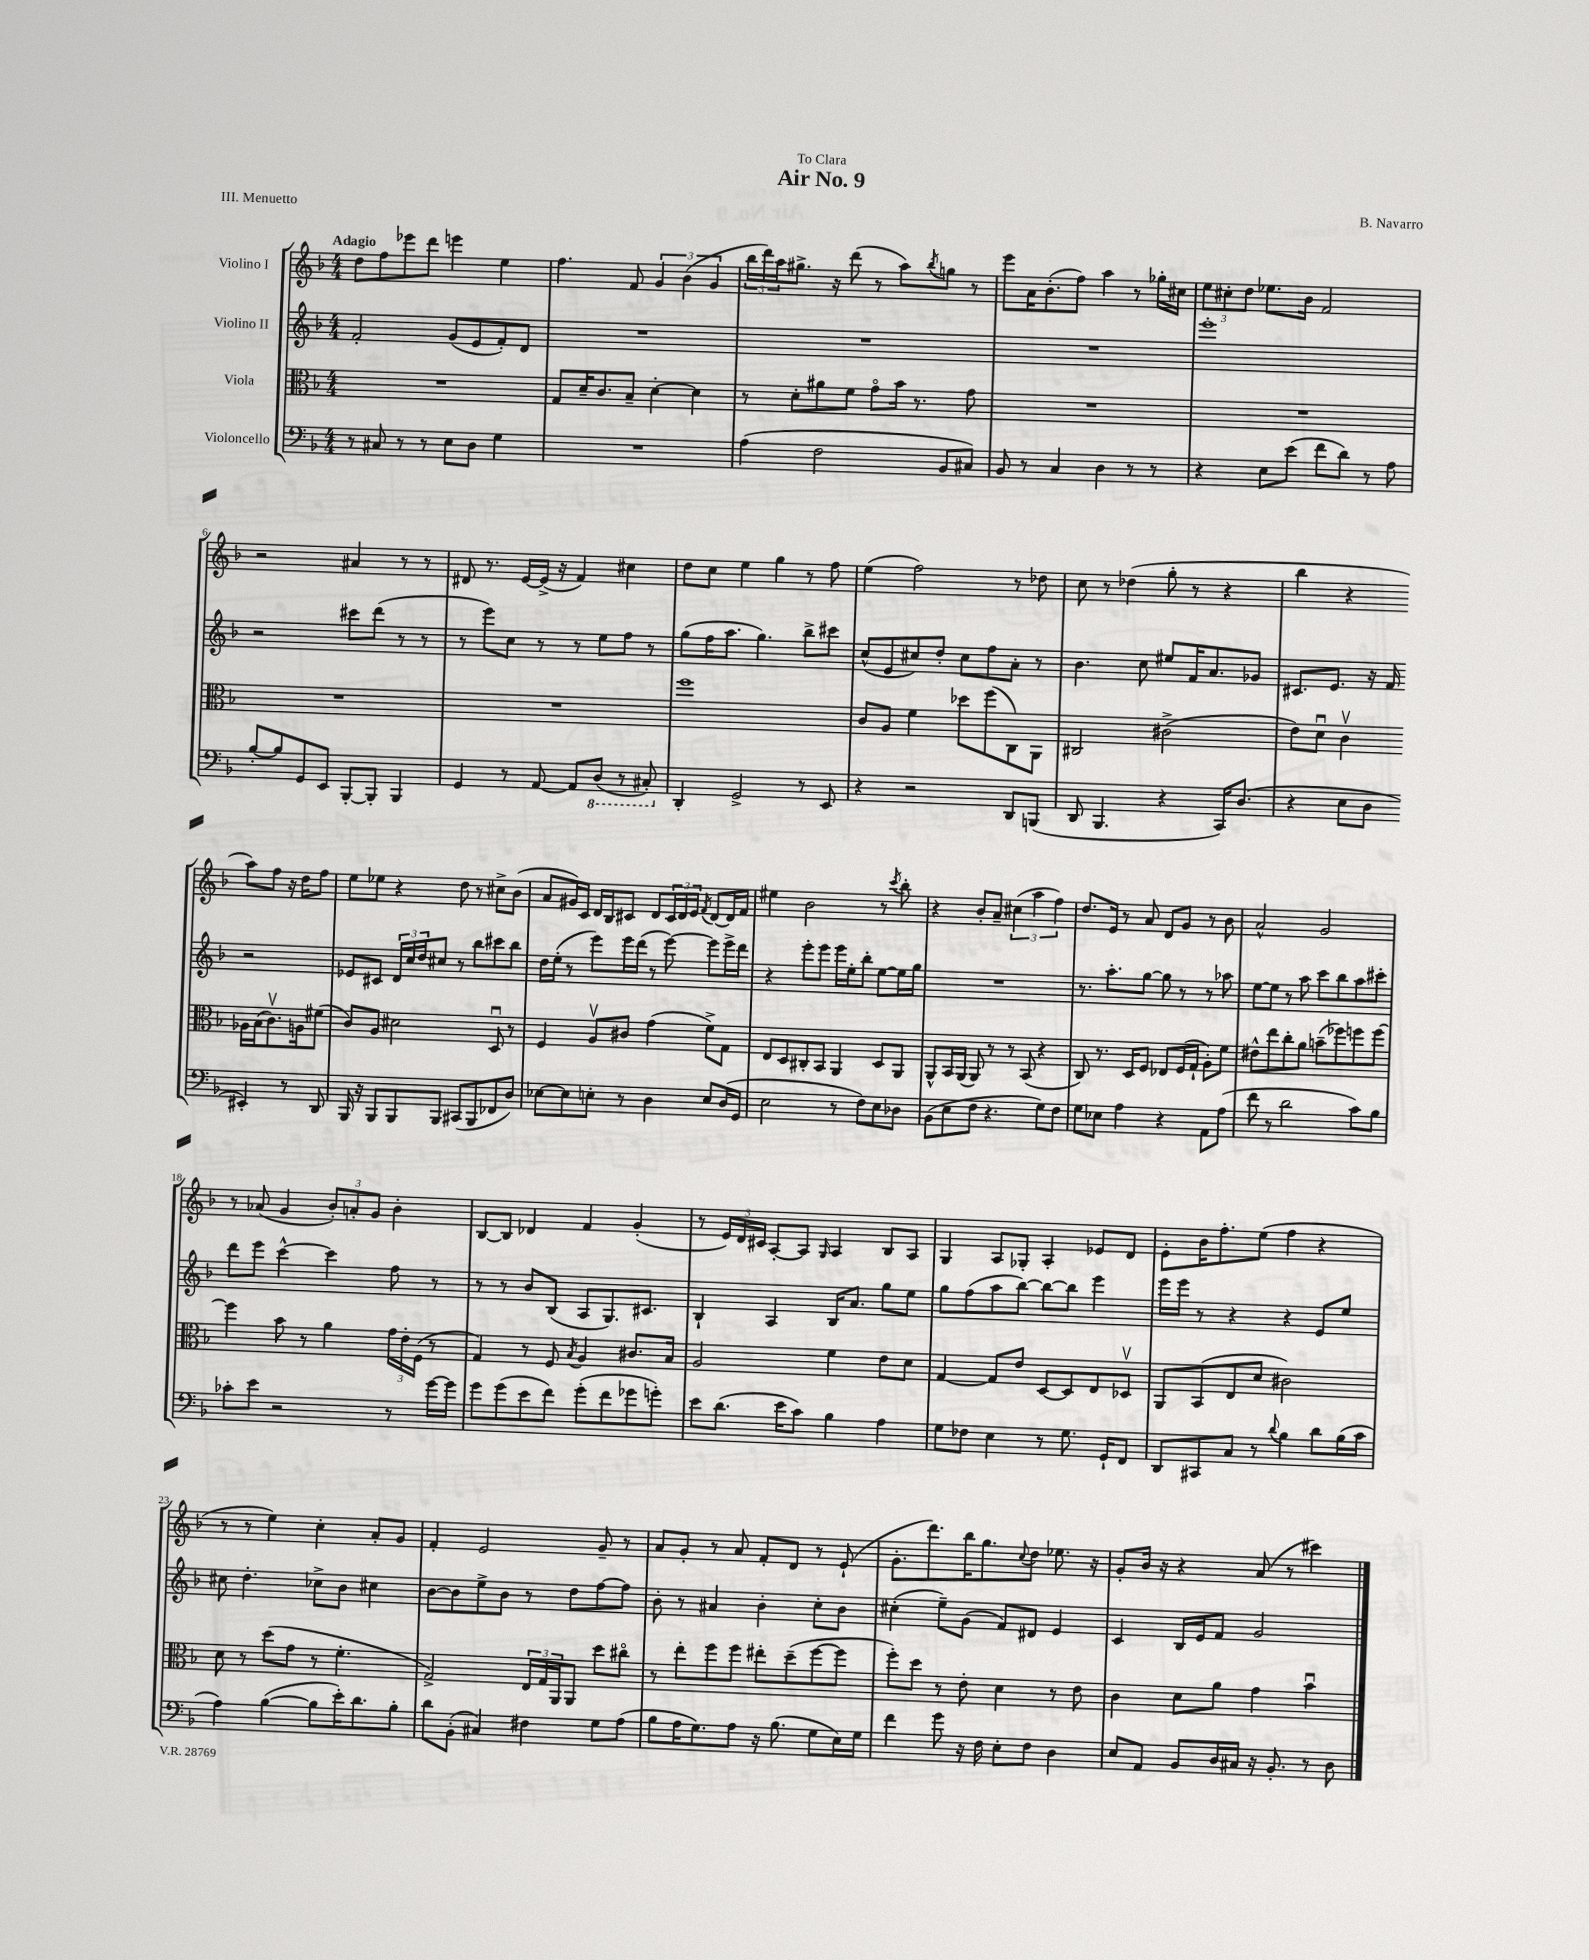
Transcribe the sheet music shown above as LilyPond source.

\header { title = "Air No. 9" composer = "B. Navarro" dedication = "To Clara" piece = "III. Menuetto" }
<<
\new StaffGroup <<
\new Staff = "s0" \with { instrumentName = "Violino I" } {
    \clef treble \key f \major \numericTimeSignature \time 4/4 \tempo "Adagio"
    d''8 f''8 ees'''8 d'''8 e'''4 e''4 |
    f''4. f'8 \tuplet 3/2 { g'4 bes'4( g'4 } |
    \tuplet 3/2 { bes''16 d'''16) a''16 } gis''8.-> r16 d'''8( r8 a''8) \acciaccatura { bes''8 } g''8 r8 |
    e'''8 a'16 bes'8.-.( f''8) a''4 r8 ges''16-. cis''16 |
    \tuplet 3/2 { e''8 cis''8-. d''8 } ees''8. bes'16 f'2 |
    r2 ais'4 r8 r8 |
    dis'8 r8. e'16~ e'16->( r16 f'4) cis''4 |
    d''8 c''8 e''4 g''4 r8 f''8 |
    e''4( f''2) r8 des''8 |
    c''8 r8 des''4( g''8-. r8 r4 |
    bes''4 r4 a''8) f''8 r16 d''16 f''8 |
    e''8 ees''8 r4 d''8 r8 cis''8-> bes'8( |
    a'8 gis'16) c'16 d'16 bes16 cis'8 d'8 \tuplet 3/2 { cis'16 d'16 e'16 } \acciaccatura { f'8 } d'8~ d'16 f'16 |
    eis''4 bes'2 r8 \acciaccatura { c'''8 } bes''8-. |
    r4 bes'8-. a'8-- \tuplet 3/2 { cis''4( a''4 f''4) } |
    d''8. e'16 r8 a'8 d'8 g'8 r8 bes'8 |
    a'2-^ g'2 |
    r8 aes'8( g'4 \tuplet 3/2 { bes'8-.) a'8-. g'8 } bes'4-. |
    bes8~ bes8 des'4 f'4 g'4-.( |
    r8 \tuplet 3/2 { e'16) d'16 cis'16 } a8~-. a8 \grace { g16 } a4 bes8 a8 |
    g4 a8 ges8-. a4-. ees'8 d'8 |
    e'8-. bes'16 f''8.-. e''8( f''4 r4 |
    r8 r8 e''4) c''4-. a'8-. g'8 |
    f'4-. e'2 g'8-- r8 |
    a'8 g'8-. r8 a'8 f'8-. d'8 r8 e'8-!( |
    g'8.-. d'''8.) bes''16 g''8. \appoggiatura { c''8 } d''8 ees''8. r16 |
    g'8-. bes'16 r16 r4 a'8( r8 cis'''4) \bar "|." |
}
\new Staff = "s1" \with { instrumentName = "Violino II" } {
    \clef treble \key f \major \numericTimeSignature \time 4/4
    f'2-. g'8( e'8 f'8-.) d'8 |
    R1 |
    R1 |
    R1 |
    e'''1-. |
    r2 cis'''8 d'''8( r8 r8 |
    r8 e'''8) c''8 r8 r8 e''8 f''8 r8 |
    g''8( f''16 a''8. g''4.) bes''8-> cis'''8 |
    c''8-^( e'8 cis''8) d''8-. cis''8 f''8 a'8-. r8 |
    bes'4. c''8 eis''8 f'16 a'8. ges'8 |
    cis'8. e'8. r16 f'16 r2 |
    ees'8 cis'8 \tuplet 3/2 { d'16 c''16 d''16 } cis''8 r8 bes''8 cis'''8 bes''8 |
    d''16 e''16-.( r8 e'''8) e'''16 d'''16( r8 e'''8~) e'''8 e'''16-> d'''16 |
    r4 e'''8-. e'''8 e'''16 e''16-. bes''8-. e''8~ e''16 g''16 |
    R1 |
    r8. a''8.-. g''8~ g''8 r8 r8 aes''8 |
    e''8~ e''8 r8 a''8 c'''8 bes''8 a''8 cis'''8-. |
    d'''8 e'''8 c'''4~-^ c'''4 f''8 r8 |
    r8 r8 bes'8 bes8( a8 g8.) cis'8. |
    bes4-! a4 bes16 a'8. g''8 e''8 |
    g''8 f''8( a''8 bes''8~) bes''8~ bes''8 e'''4 |
    e'''16 e'''16 r8 r4 r4 e'8 e''8 |
    cis''8 d''4.-. ces''8-> bes'8 cis''4 |
    bes'8~ bes'8 e''8-> bes'8 r8 d''8 f''8~ f''8 |
    bes'8-. r8 ais'4 bes'4-. c''8-. bes'8 |
    cis''4-.( e''8--) g'8( f'8) dis'8 e'4 |
    c'4 bes16 e'16 f'8 g'2 \bar "|." |
}
\new Staff = "s2" \with { instrumentName = "Viola" } {
    \clef alto \key f \major \numericTimeSignature \time 4/4
    R1 |
    g8 d'16-- c'8. bes8-- d'4~-. d'4 |
    r8 d'8-. ais'8 f'8 g'8\flageolet bes'16 r8. g'8 |
    R1 |
    R1 |
    R1 |
    R1 |
    f''1 |
    c'8 a8 f'4 des''8 f''8( c8) a,8 |
    cis2 cis'2->( |
    e'8) d'8\downbow c'4\upbow aes16 bes16( c'8.\upbow) a16 fis'8( |
    c'8) a8 dis'2 d8\downbow r8 |
    f4 a8\upbow cis'8 g'4( f'8->) g8 |
    e8 d8 cis8-. bes,8 a,4 d8 a,8 |
    a,8-^ bes,16 a,16( a,8) r8 r8 bes,8( r4 |
    c8) r8. d16 f8 ees8 f16( g16-! a8-.) f'8 |
    eis'8-^ e''8 c''8-. a'8 b'8--( fes''8) f''8 f''8~ |
    f''4 bes'8 r8 a'4 \tuplet 3/2 { g'16 e'16-. f16( } r8 |
    g4) r8 f8 \acciaccatura { bes8 } a4 cis'8. bes16 |
    a2 f'4 e'8 d'8 |
    g4~ g8 e'8 d8~ d8 e8 des8\upbow |
    a,8 bes,8( e8 d'8 cis'2) |
    d'8 r8 d''8( g'8 r8 f'4.-. |
    g2->) \tuplet 3/2 { e16 g16 a,16 } a,8 d''8 cis''8\flageolet |
    r8 e''8-. f''8 f''8 eis''8-. d''8--( f''8~ f''8 |
    f''8-.) d''8 r8 e'8-. d'4 r8 e'8 |
    c'4 d'8 a'8 g'4 bes'4\downbow \bar "|." |
}
\new Staff = "s3" \with { instrumentName = "Violoncello" } {
    \clef bass \key f \major \numericTimeSignature \time 4/4
    r8 cis8 r8 r8 e8 d8 g4 |
    R1 |
    a4( f2 bes,8 cis8) |
    bes,8 r8 c4 d4 r8 r8 |
    r4 e8 e'8( f'8 d'8) r8 a8 |
    bes8~-. bes8 g,8 e,8 bes,,8~-. bes,,8-. bes,,4 |
    g,4 r8 a,8~ a,8 \ottava #-1 d,8( r8 cis,8-.) \ottava #0 |
    d,4-. g,2-> r8 e,8 |
    r4 r2 d,8 b,,8( |
    d,8 bes,,4. r4 c,16) d8.( |
    r4 e8 d8 eis,4-.) r8 d,8 |
    bes,,16 r16 bes,,8 bes,,8 bes,,8 cis,8( bes,,8 fes,8 d8) |
    ees8~ ees8 e8-. r8 d4 e8 d16( g,16 |
    e2 r8 f8) e8 des8 |
    bes,8( e8 f8 r4. g8) f8 |
    g8 ees8 a4 r4 a,8 a8( |
    f'8 r8 d'2 c'8) bes8 |
    ces'8-. e'8 r2 r8 g'16~ g'16 |
    g'8 g'8( e'8 f'8) g'8-.( f'8 ges'8 g'8-.) |
    e'8 d'8.( e'16 c'8) bes4 a4 |
    g8 fes8 e4 r8 g8. g,16-! f,8 |
    d,8 cis,8 c8 r8 \appoggiatura { d'8 } bes4 d'8 bes16( c'16 |
    a4) bes4~( bes8 e'16-.) d'8. bes8-. |
    d'8 bes,8-.( cis4) fis4 g8 a8( |
    bes8 a16 g8.) a8 r16 bes8.( g8 e16) g16 |
    f'4 g'8 r16 f16 e8-. f8 d4 |
    e8 a,8 bes,8 d16 cis16 r16 bes,8.-. r8 d8 \bar "|." |
}
>>
>>
